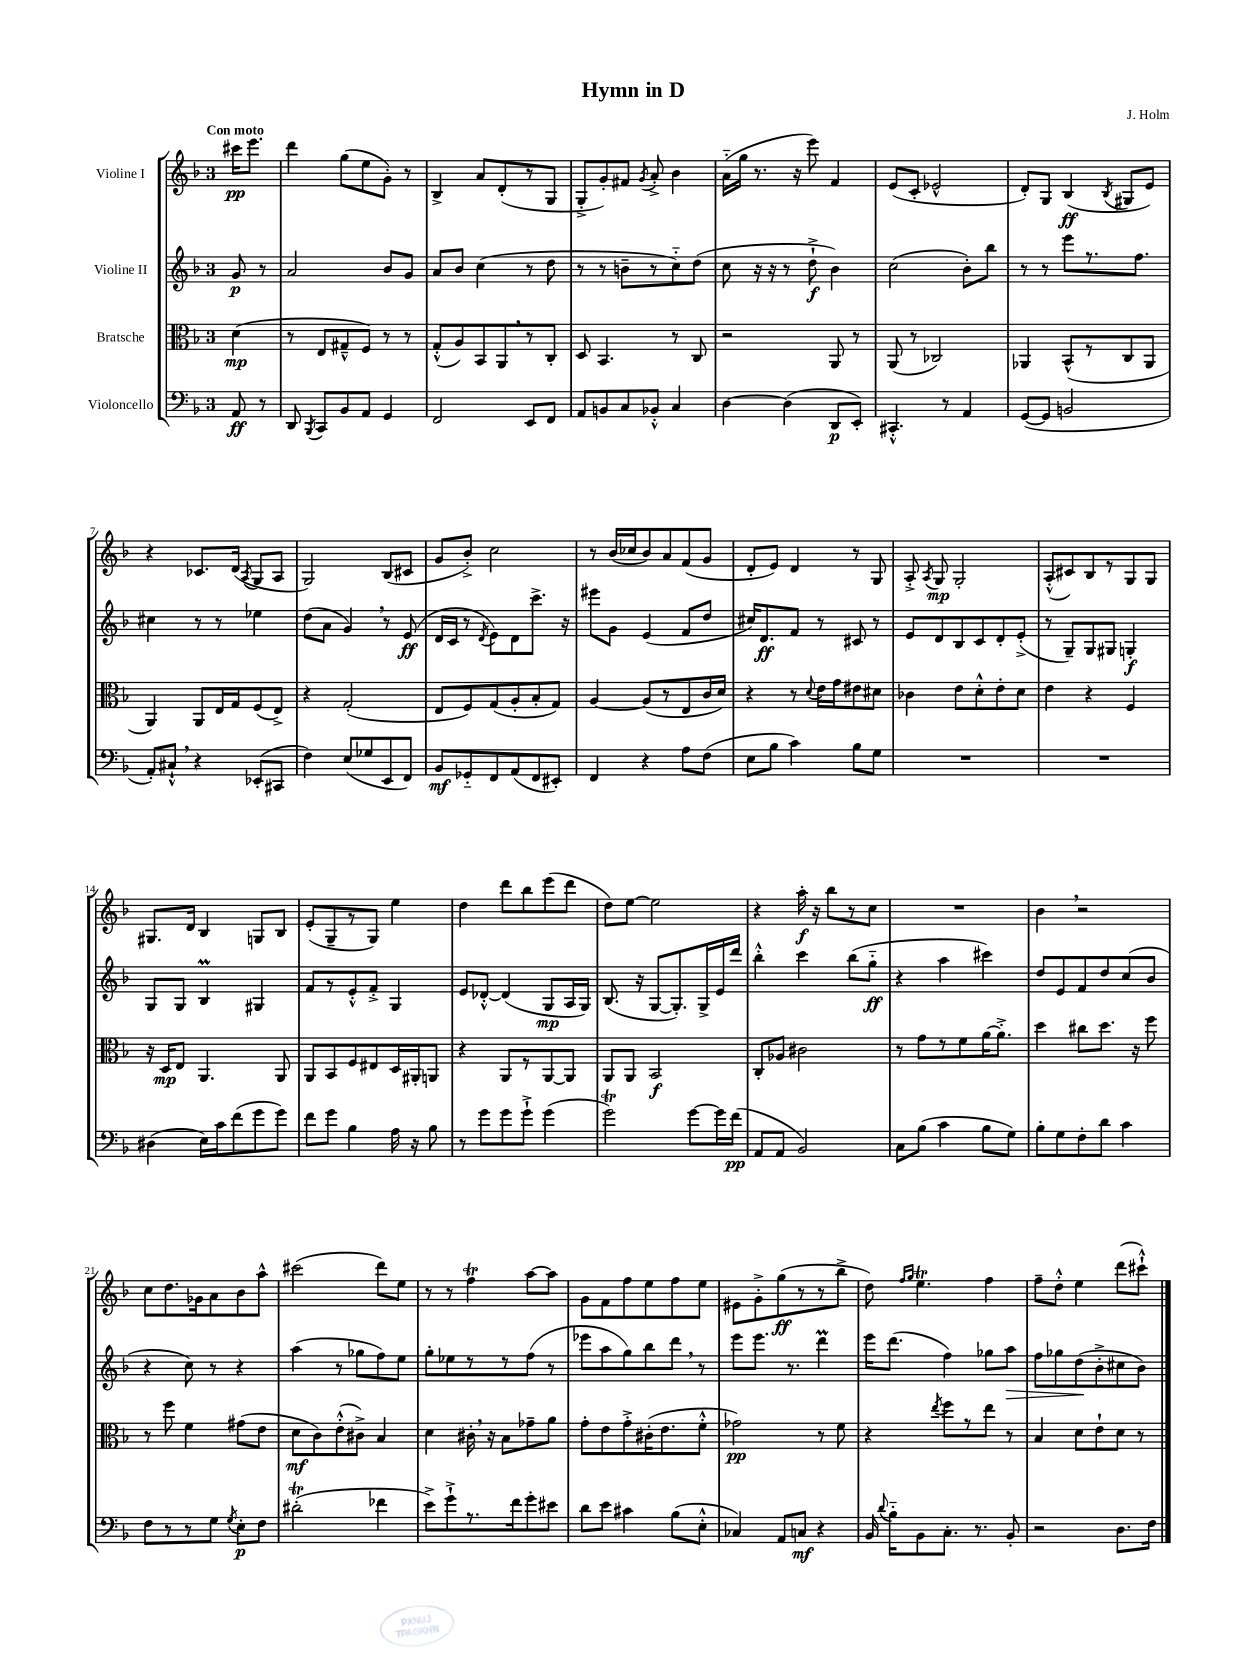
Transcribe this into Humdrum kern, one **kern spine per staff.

**kern	**dynam	**kern	**dynam	**kern	**dynam	**kern	**dynam
*part4	*part4	*part3	*part3	*part2	*part2	*part1	*part1
*staff4	*staff4	*staff3	*staff3	*staff2	*staff2	*staff1	*staff1
*I"Violoncello	*	*I"Bratsche	*	*I"Violine II	*	*I"Violine I	*
*clefF4	*	*clefC3	*	*clefG2	*	*clefG2	*
*k[b-]	*	*k[b-]	*	*k[b-]	*	*k[b-]	*
*M3/4	*	*M3/4	*	*M3/4	*	*M3/4	*
=	=	=	=	=	=	=	=
!	!	!	!	!	!	!LO:TX:a:B:t=Con moto	!
8AA/	ff	(4d\	mp	8g/	p	16ccc#X\KL	pp
.	.	.	.	.	.	8.eee\J	.
8r	.	.	.	8r	.	.	.
=1	=1	=1	=1	=1	=1	=1	=1
8DD/	.	8r	.	2a/	.	4ddd\	.
8qBBB-/	.	.	.	.	.	.	.
8CC/L	.	8E/L	.	.	.	.	.
8BB-/	.	8G#X~^^/	.	.	.	(8gg\L	.
8AA/J	.	8F/J)	.	.	.	8ee\	.
4GG/	.	8r	.	8b-/L	.	8g'\J)	.
.	.	8r	.	8g/J	.	8r	.
=2	=2	=2	=2	=2	=2	=2	=2
2FF/	.	(8G'^^/L	.	8a/L	.	4B-^/	.
.	.	8A/)	.	8b-/J	.	.	.
.	.	8BB-/	.	(4cc\	.	8a/L	.
.	.	8AA,/	.	.	.	(8d'/	.
8EE/L	.	8r	.	8r	.	8r	.
8FF/J	.	8C'/J	.	8dd\	.	8G/J	.
=3	=3	=3	=3	=3	=3	=3	=3
8AA/L	.	8D/	.	8r	.	8G'^/L	.
8BBn/	.	4.BB-/	.	8r	.	8g'/)	.
8C/	.	.	.	8bn~\L	.	8f#X/J	.
.	.	.	.	.	.	8qg/	.
8BB-X'^^/J	.	.	.	8r	.	8a'^/	.
4C/	.	8r	.	8cc\)	.	4b-\	.
.	.	8C/	.	(8dd\J	.	.	.
=4	=4	=4	=4	=4	=4	=4	=4
[4D\	.	2r	.	8cc\	.	(16a\LL	.
.	.	.	.	.	.	16gg\JJ	.
.	.	.	.	16r	.	8.r	.
.	.	.	.	16r	.	.	.
(4D\]	.	.	.	8r	.	.	.
.	.	.	.	.	.	16r	.
.	.	.	.	8dd`^\	f	8eee\)	.
8DD/L	p	8AA/	.	4b-\)	.	4f/	.
8EE'/J)	.	8r	.	.	.	.	.
=5	=5	=5	=5	=5	=5	=5	=5
4.CC#X'^^/	.	(8AA/	.	(2cc\	.	(8e/L	.
.	.	8r	.	.	.	8c'/J	.
.	.	2C-X/)	.	.	.	2e-X^^/	.
8r	.	.	.	.	.	.	.
4AA/	.	.	.	8b-'\L)	.	.	.
.	.	.	.	8bb-\J	.	.	.
=6	=6	=6	=6	=6	=6	=6	=6
([8GG/L	.	4AA-X/	.	8r	.	8d'/L)	.
8GG/J]	.	.	.	8r	.	8G/J	.
2BBn/	.	(8BB-^^/L	.	8eee\L	.	(4B-/	ff
.	.	8r	.	8.r	.	.	.
.	.	.	.	.	.	8qB-/	.
.	.	8C/	.	.	.	8G#X/L	.
.	.	.	.	8.ff\J	.	.	.
.	.	8AA-/J	.	.	.	8e/J)	.
!!LO:LB:g=z
=7	=7	=7	=7	=7	=7	=7	=7
8AA'/L)	.	4AA/)	.	4cc#X\	.	4r	.
8C#X`^^,/J	.	.	.	.	.	.	.
4r	.	8AA/L	.	8r	.	8.c-X/L	.
.	.	16E/L	.	8r	.	.	.
.	.	16G/J	.	.	.	(16d/Jk	.
.	.	.	.	.	.	8qA/	.
(8EE-X'/L	.	(8F/	.	4ee-X\	.	8G/L	.
8CC#X/J	.	8E^/J)	.	.	.	8A/J	.
=8	=8	=8	=8	=8	=8	=8	=8
4F\)	.	4r	.	(8dd\L	.	2G/)	.
.	.	.	.	8a\J	.	.	.
(8E/L	.	(2G'/	.	4g,/)	.	.	.
8G-X/	.	.	.	.	.	.	.
8EE/	.	.	.	8r	.	(8B-/L	.
8FF/J)	.	.	.	(8e/	ff	8c#X/J	.
=9	=9	=9	=9	=9	=9	=9	=9
8BB-/L	mf	8E/L	.	16d/LL	.	8g/L	.
.	.	.	.	16c/JJ	.	.	.
8GG-X/	.	8F/)	.	8r	.	8b-'^/J)	.
.	.	.	.	8qd/	.	.	.
8FF/	.	(8G/	.	8e\L)	.	2cc\	.
(8AA/	.	8A'/	.	8d\	.	.	.
8FF/	.	8B-'/	.	8.ccc^\J	.	.	.
8EE#X'/J)	.	8G/J)	.	.	.	.	.
.	.	.	.	16r	.	.	.
=10	=10	=10	=10	=10	=10	=10	=10
4FF/	.	[4A/	.	8eee#X\L	.	8r	.
.	.	.	.	8g\J	.	(16b-/LL	.
.	.	.	.	.	.	16cc-X/J	.
4r	.	(8A/L]	.	(4e/	.	8b-/)	.
.	.	8r	.	.	.	8a/	.
8A\L	.	8E/	.	8f/L	.	(8f/	.
(8F\J	.	16c/L	.	8dd/J	.	8g/J	.
.	.	16d/JJ)	.	.	.	.	.
=11	=11	=11	=11	=11	=11	=11	=11
8E\L	.	4r	.	16cc#X/KL)	.	8d'/L	.
.	.	.	.	8.d/	ff	.	.
8B-\J	.	.	.	.	.	8e/J)	.
4c\)	.	8r	.	8f/J	.	4d/	.
.	.	8qqd/	.	.	.	.	.
.	.	16e\LL	.	8r	.	.	.
.	.	16g\J	.	.	.	.	.
8B-\L	.	8e#X\	.	8c#X/	.	8r	.
8G\J	.	8d#X\J	.	8r	.	8G/	.
=12	=12	=12	=12	=12	=12	=12	=12
2.r	.	4c-X\	.	8e/L	.	8A'^/	.
.	.	.	.	.	.	8qA/	.
.	.	.	.	8d/	.	8G/	mp
.	.	8e\L	.	8B-/	.	2G'/	.
.	.	8d'^^\	.	8c/	.	.	.
.	.	8e'\	.	8d'/	.	.	.
.	.	8d\J	.	(8e'^/J	.	.	.
=13	=13	=13	=13	=13	=13	=13	=13
2.r	.	4e\	.	8r	.	(8A'^^/L	.
.	.	.	.	8G~/L)	.	8c#X/)	.
.	.	4r	.	8G/	.	8B-/	.
.	.	.	.	8G#X/J	.	8r	.
.	.	4F/	.	4Gn'/	f	8G/	.
.	.	.	.	.	.	8G/J	.
!!LO:LB:g=z
=14	=14	=14	=14	=14	=14	=14	=14
(4D#X\	.	16r	.	8G/L	.	8.G#X/L	.
.	.	16D/KL	mp	.	.	.	.
.	.	8E/J	.	8G/J	.	.	.
.	.	.	.	.	.	16d/Jk	.
16E\LL)	.	4.AA/	.	4B-M/	.	4B-/	.
16c\J	.	.	.	.	.	.	.
(8f\	.	.	.	.	.	.	.
8g\	.	.	.	4G#X/	.	8Gn/L	.
8g\J)	.	8AA/	.	.	.	8B-/J	.
=15	=15	=15	=15	=15	=15	=15	=15
8f\L	.	8AA/L	.	8f/L	.	(8e'/L	.
8g\J	.	8BB-/	.	8r	.	8G~/	.
4B-\	.	8F/	.	8e'^^/	.	8r	.
.	.	8E#X/	.	8f'^/J	.	8G/J)	.
16A\	.	16D/L	.	4G/	.	4ee\	.
16r	.	16AA#X'/J	.	.	.	.	.
8B-\	.	8AAn/J	.	.	.	.	.
=16	=16	=16	=16	=16	=16	=16	=16
8r	.	4r	.	8e/L	.	4dd\	.
8g\L	.	.	.	[8d-X'^^/J	.	.	.
8g\	.	8AA/L	.	(4d-/]	.	8ddd\L	.
8g`^\J	.	8r	.	.	.	8bb-\	.
(4g\	.	[8AA/	.	8G/L	mp	(8eee\	.
.	.	8AA/J]	.	16A/L	.	8ddd\J	.
.	.	.	.	16G/JJ)	.	.	.
=17	=17	=17	=17	=17	=17	=17	=17
2gT\)	.	8AA/L	.	(8.B-/	.	8dd\L)	.
.	.	8AA/J	.	.	.	[8ee\J	.
.	.	.	.	16r	.	.	.
.	.	2BB-/	f	[8G/L	.	2ee\]	.
.	.	.	.	8.G'/])	.	.	.
[8g\L	.	.	.	.	.	.	.
.	.	.	.	16G^/L	.	.	.
16g\L]	.	.	.	16e/	.	.	.
(16f\JJ	pp	.	.	16ddd/JJ	.	.	.
=18	=18	=18	=18	=18	=18	=18	=18
8AA/L	.	8C'/L	.	4bb-'^^\	.	4r	.
8AA/J	.	8A-X/J	.	.	.	.	.
2BB-/)	.	2c#X\	.	4ccc\	.	16aa'\	f
.	.	.	.	.	.	16r	.
.	.	.	.	.	.	8bb-\L	.
.	.	.	.	(8bb-\L	.	8r	.
.	.	.	.	8gg\J	ff	8cc\J	.
=19	=19	=19	=19	=19	=19	=19	=19
8C\L	.	8r	.	4r	.	2.r	.
(8B-\J	.	8g\L	.	.	.	.	.
4c\	.	8r	.	4aa\	.	.	.
.	.	8f\	.	.	.	.	.
8B-\L	.	[16a\K	.	4ccc#X\)	.	.	.
.	.	8.a'^\J]	.	.	.	.	.
8G\J)	.	.	.	.	.	.	.
=20	=20	=20	=20	=20	=20	=20	=20
8B-'\L	.	4dd\	.	8dd/L	.	4b-,\	.
8G\	.	.	.	8e/	.	.	.
8F'\	.	8cc#X\L	.	8f/	.	2r	.
8d\J	.	8.dd\J	.	8dd/	.	.	.
4c\	.	.	.	(8cc/	.	.	.
.	.	16r	.	.	.	.	.
.	.	8ff\	.	8b-/J	.	.	.
!!LO:LB:g=z
=21	=21	=21	=21	=21	=21	=21	=21
8F\L	.	8r	.	4r	.	8cc\L	.
8r	.	8ff\	.	.	.	8.dd\	.
8r	.	4f\	.	8cc\)	.	.	.
.	.	.	.	.	.	16g-X\k	.
8G\J	.	.	.	8r	.	8a\	.
8qG/	.	.	.	.	.	.	.
8E'\L	p	(8g#X\L	.	4r	.	8b-\	.
8F\J	.	8e\J	.	.	.	8aa^^\J	.
=22	=22	=22	=22	=22	=22	=22	=22
(2d#Xt'\	.	8d\L	mf	(4aa\	.	(2ccc#X\	.
.	.	8c\)	.	.	.	.	.
.	.	(8e'^^\	.	8r	.	.	.
.	.	8c#X^\J)	.	8gg-X\L	.	.	.
4f-X\	.	4B-/	.	8ff\)	.	8ddd\L)	.
.	.	.	.	8ee\J	.	8ee\J	.
=23	=23	=23	=23	=23	=23	=23	=23
8e^\L)	.	4d\	.	8gg'\L	.	8r	.
8g`^\	.	.	.	8ee-X\	.	8r	.
8.r	.	16c#X',\	.	8r	.	4ffT\	.
.	.	16r	.	.	.	.	.
.	.	8B-\L	.	8r	.	.	.
16f\k	.	.	.	.	.	.	.
8g'\	.	8g-X~\	.	(8ff\J	.	[8aa\L	.
8e#X\J	.	8a\J	.	8r	.	8aa\J]	.
=24	=24	=24	=24	=24	=24	=24	=24
8d\L	.	8g'\L	.	8eee-X\L	.	8g\L	.
8e\J	.	8e\	.	8aa\	.	8f\	.
4c#X\	.	8g'^\	.	8gg\)	.	8ff\	.
.	.	(16c#X'\K	.	8bb-\	.	8ee\	.
.	.	8.e\	.	.	.	.	.
(8B-\L	.	.	.	8ddd,\J	.	8ff\	.
8E'^^\J	.	8f'^^\J	.	8r	.	8ee\J	.
=25	=25	=25	=25	=25	=25	=25	=25
4C-X/)	.	2g-X\)	pp	8eee\L	.	8e#X\L	.
.	.	.	.	8.eee\J	.	8g'^\	.
8AA/L	.	.	.	.	.	(8gg\	ff
.	.	.	.	8.r	.	.	.
8Cn/J	mf	.	.	.	.	8r	.
4r	.	8r	.	4dddM\	.	8r	.
.	.	8f\	.	.	.	8bb-^\J	.
=26	=26	=26	=26	=26	=26	=26	=26
16BB-/	.	4r	.	16eee\KL	.	8dd\)	.
8qqd/	.	.	.	.	.	.	.
16B-\KL	.	.	.	(8.ddd\J	.	.	.
.	.	.	.	.	.	16qqff/LL	.
.	.	.	.	.	.	16qqgg/JJ	.
8BB-\	.	.	.	.	.	4.eet\	.
.	.	8qee/	.	.	.	.	.
8.C'\J	.	8ff\L	.	4ff\)	.	.	.
.	.	8r	.	.	.	.	.
8.r	.	.	.	.	.	.	.
.	.	8ee\J	.	8gg-X\L	.	4ff\	.
!	!	!	!	!	!LO:HP:b	!	!
8BB-'/	.	8r	.	8aa\J	>	.	.
=27	=27	=27	=27	=27	=27	=27	=27
2r	.	4B-/	.	8ff\L	.	8ff~\L	.
.	.	.	.	8gg-X\	.	8dd'^^\J	.
.	.	8d\L	.	(8dd\	.	4ee\	.
.	.	8e`\	.	8b-'^\	]	.	.
8.D\L	.	8d\J	.	8cc#X\	.	(8ddd\L	.
.	.	8r	.	8b-\J)	.	8ccc#X`^^\J)	.
16F\Jk	.	.	.	.	.	.	.
==	==	==	==	==	==	==	==
*-	*-	*-	*-	*-	*-	*-	*-
